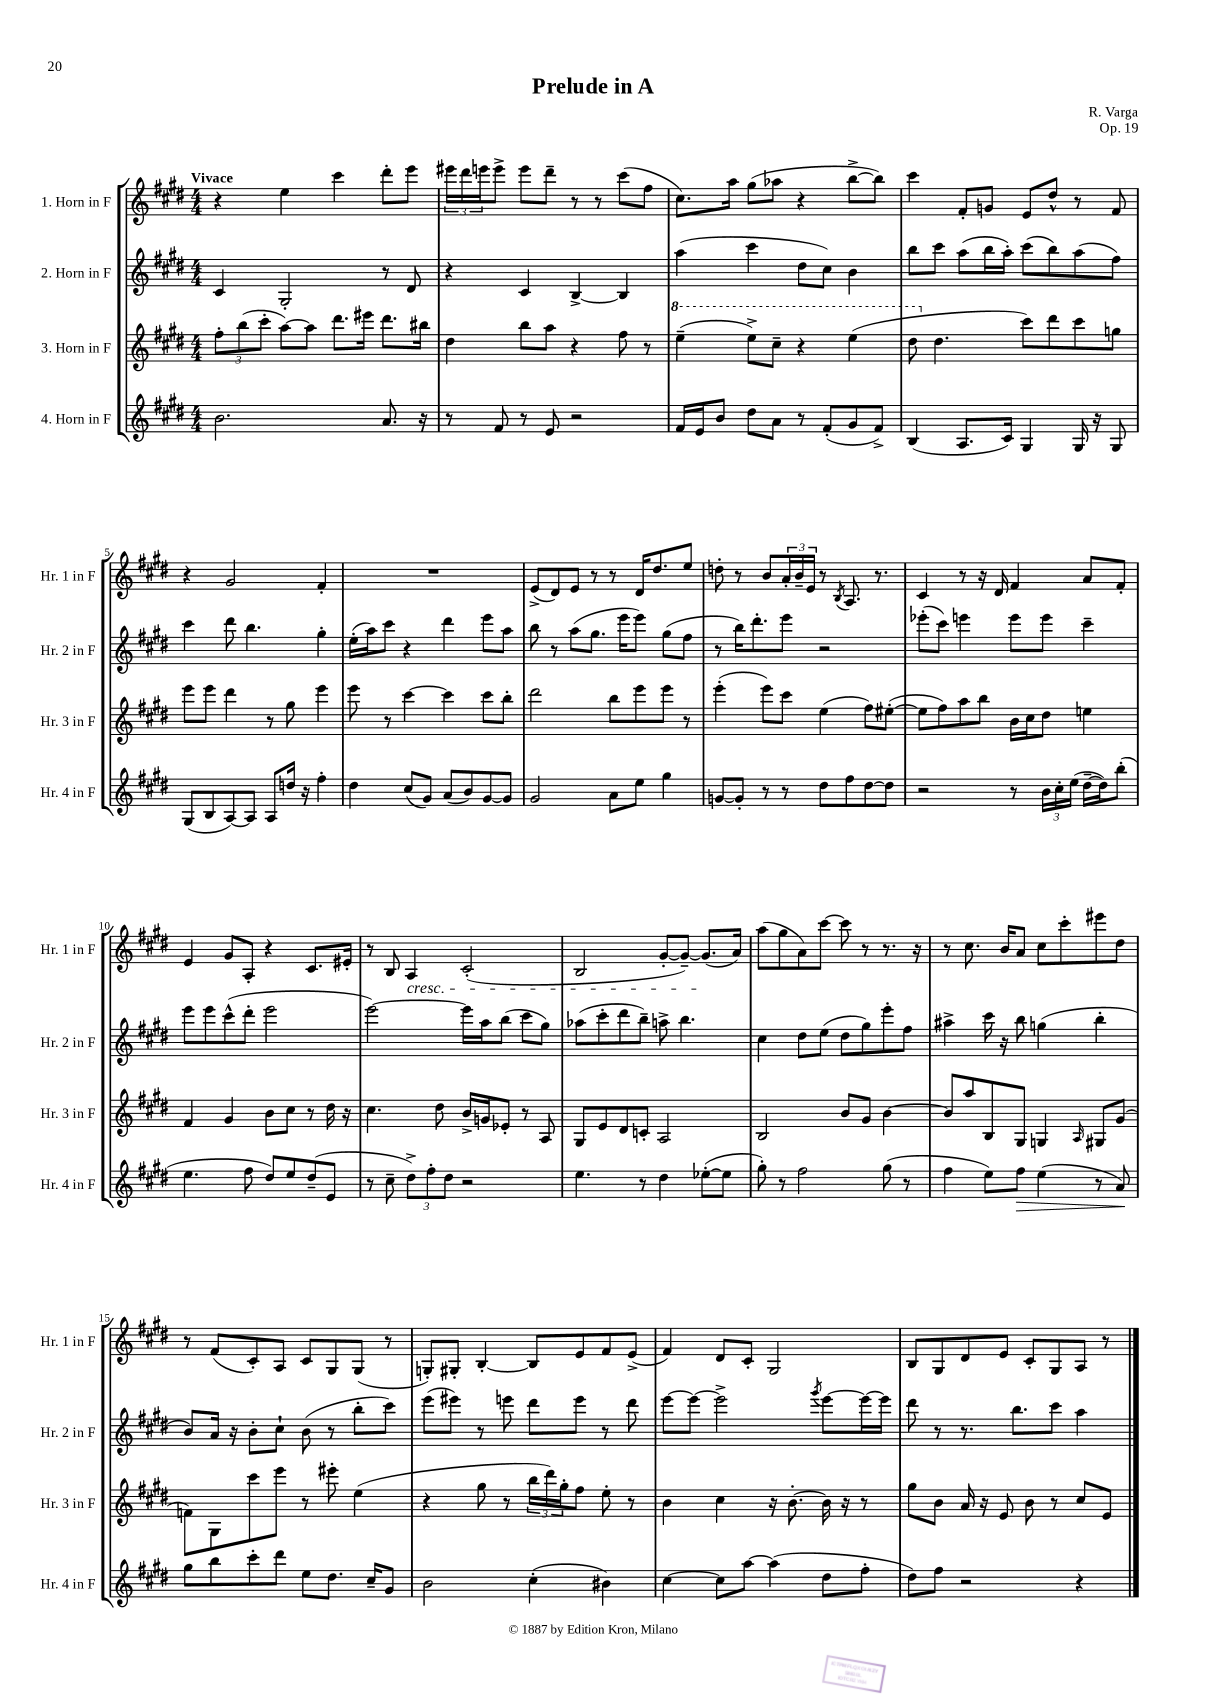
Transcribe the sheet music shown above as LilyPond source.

\header { title = "Prelude in A" composer = "R. Varga" opus = "Op. 19" }
<<
\new StaffGroup <<
\new Staff = "s0" \with { instrumentName = "1. Horn in F" shortInstrumentName = "Hr. 1 in F" } {
    \clef treble \key e \major \numericTimeSignature \time 4/4 \tempo "Vivace"
    r4 e''4 cis'''4 dis'''8-. e'''8 |
    \tuplet 3/2 { eis'''16 dis'''16 e'''16 } e'''8-> e'''8 dis'''8-- r8 r8 cis'''8( fis''8 |
    cis''8.) a''16 gis''8( aes''8 r4 b''8~-> b''8) |
    cis'''4 fis'8-. g'8 e'8 dis''8-^ r8 fis'8 |
    r4 gis'2 fis'4-. |
    R1 |
    e'8->( dis'8) e'8 r8 r8 dis'16 dis''8. e''8 |
    d''8-. r8 b'8 \tuplet 3/2 { a'16-. b'16-- e'16 } r8 \acciaccatura { b8 } a8. r8. |
    cis'4 r8 r16 dis'16 fis'4 a'8 fis'8-. |
    e'4 gis'8 a8-. r4 cis'8. eis'16-. |
    r8 b8 a4\cresc cis'2-.( |
    b2 gis'8~-. gis'8~--) gis'8.\!( a'16) |
    a''8( gis''8 a'8) cis'''8~ cis'''8 r8 r8. r16 |
    r8 cis''8. b'16 a'8 cis''8 cis'''8-. eis'''8 dis''8 |
    r8 fis'8( cis'8-.) a8 cis'8 gis8 gis8( r8 |
    g8-.) gis8-. b4~-. b8 e'8 fis'8 e'8->( |
    fis'4) dis'8 cis'8-. gis2 |
    b8 gis8 dis'8 e'8 cis'8-. gis8 a8 r8 \bar "|." |
}
\new Staff = "s1" \with { instrumentName = "2. Horn in F" shortInstrumentName = "Hr. 2 in F" } {
    \clef treble \key e \major \numericTimeSignature \time 4/4
    cis'4 gis2-. r8 dis'8 |
    r4 cis'4 b4~-> b4 |
    a''4( cis'''4 dis''8 cis''8) b'4 |
    b''8 cis'''8 a''8( b''16 a''16-.) cis'''8( b''8) a''8( fis''8) |
    cis'''4 dis'''8 b''4. gis''4-. |
    e''16-.( a''16) cis'''8 r4 dis'''4 e'''8 a''8 |
    b''8 r8 a''8( gis''8. e'''16 e'''8) gis''8( fis''8 |
    r8 b''16) dis'''8.-. e'''8 r2 |
    ees'''8-.( cis'''8) e'''4 e'''8 e'''8 cis'''4-- |
    e'''8 e'''8 cis'''8-^( dis'''8-. e'''2 |
    e'''2~) e'''16 a''16 b''8( cis'''8 gis''8) |
    aes''8( cis'''8-. dis'''8 b''8--) a''8-> b''4. |
    cis''4 dis''8 e''8( dis''8 gis''8) e'''8-. fis''8 |
    ais''4-> cis'''16 r16 b''8 g''4( b''4-. |
    b'8) a'16 r16 b'8-. cis''8-! b'8( r8 b''8-. cis'''8) |
    e'''8( eis'''8) r8 e'''8 dis'''8 e'''8 r8 dis'''8 |
    e'''8~ e'''8~ e'''2-> \acciaccatura { gis'''8 } e'''8~ e'''16~ e'''16 |
    dis'''8 r8 r8. b''8. cis'''8 a''4 \bar "|." |
}
\new Staff = "s2" \with { instrumentName = "3. Horn in F" shortInstrumentName = "Hr. 3 in F" } {
    \clef treble \key e \major \numericTimeSignature \time 4/4
    \tuplet 3/2 { fis''8-. b''8( cis'''8-. } a''8~) a''8 dis'''8. eis'''16 dis'''8. bis''16 |
    dis''4 b''8 a''8 r4 fis''8 r8 |
    \ottava #1 e'''4--( e'''8->) cis'''8-- r4 e'''4( |
    dis'''8 \ottava #0 dis''4. cis'''8) dis'''8 cis'''8 g''8 |
    e'''8 e'''8 dis'''4 r8 gis''8 e'''4 |
    e'''8 r8 cis'''4~ cis'''4 cis'''8 b''8-. |
    dis'''2 b''8 e'''8 e'''8 r8 |
    e'''4-.( e'''8) cis'''8 e''4( fis''8) eis''8~-.( |
    eis''8 fis''8) a''8 b''8 b'16 cis''16 dis''8 e''4 |
    fis'4 gis'4 b'8 cis''8 r8 dis''16 r16 |
    cis''4. dis''8 b'16-> g'16 ees'8-. r8 a8 |
    gis8 e'8 dis'8 c'8-. a2 |
    b2 b'8 gis'8 b'4~ |
    b'8 a''8 b8 gis8 g4 \grace { a16 } gis8 gis'8( |
    f'8) gis8 cis'''8 e'''8 r8 eis'''8-. e''4( |
    r4 gis''8 r8 \tuplet 3/2 { b''16 dis'''16) gis''16-. } fis''8 e''8-. r8 |
    b'4 cis''4 r16 b'8.~-. b'16 r16 r8 |
    gis''8 b'8 a'16 r16 e'8 b'8 r8 cis''8 e'8 \bar "|." |
}
\new Staff = "s3" \with { instrumentName = "4. Horn in F" shortInstrumentName = "Hr. 4 in F" } {
    \clef treble \key e \major \numericTimeSignature \time 4/4
    b'2. a'8. r16 |
    r8 fis'8 r8 e'8 r2 |
    fis'16 e'16 b'8 dis''8 a'8 r8 fis'8-.( gis'8 fis'8->) |
    b4( a8. cis'16) gis4 gis16 r16 gis8 |
    gis8( b8 a8~) a8 a8 d''16 r16 fis''4-. |
    dis''4 cis''8( gis'8) a'8( b'8) gis'8~ gis'8 |
    gis'2 a'8 e''8 gis''4 |
    g'8~ g'8-. r8 r8 dis''8 fis''8 dis''8~ dis''8 |
    r2 r8 \tuplet 3/2 { b'16 cis''16-. e''16( } dis''16~-- dis''16) b''8-.( |
    e''4. fis''8 dis''8) e''8 dis''8--( e'8 |
    r8 cis''8-- \tuplet 3/2 { dis''8->) fis''8-. dis''8 } r2 |
    e''4. r8 dis''4 ees''8~-.( ees''8 |
    gis''8-.) r8 fis''2 gis''8( r8 |
    fis''4 e''8) fis''8\> e''4( r8 a'8\!) |
    gis''8 b''8 cis'''8-. dis'''8 e''8 dis''8. cis''16-- gis'8 |
    b'2 cis''4-.( bis'4) |
    cis''4~ cis''8 a''8~ a''4( dis''8 fis''8-. |
    dis''8) fis''8 r2 r4 \bar "|." |
}
>>
>>
